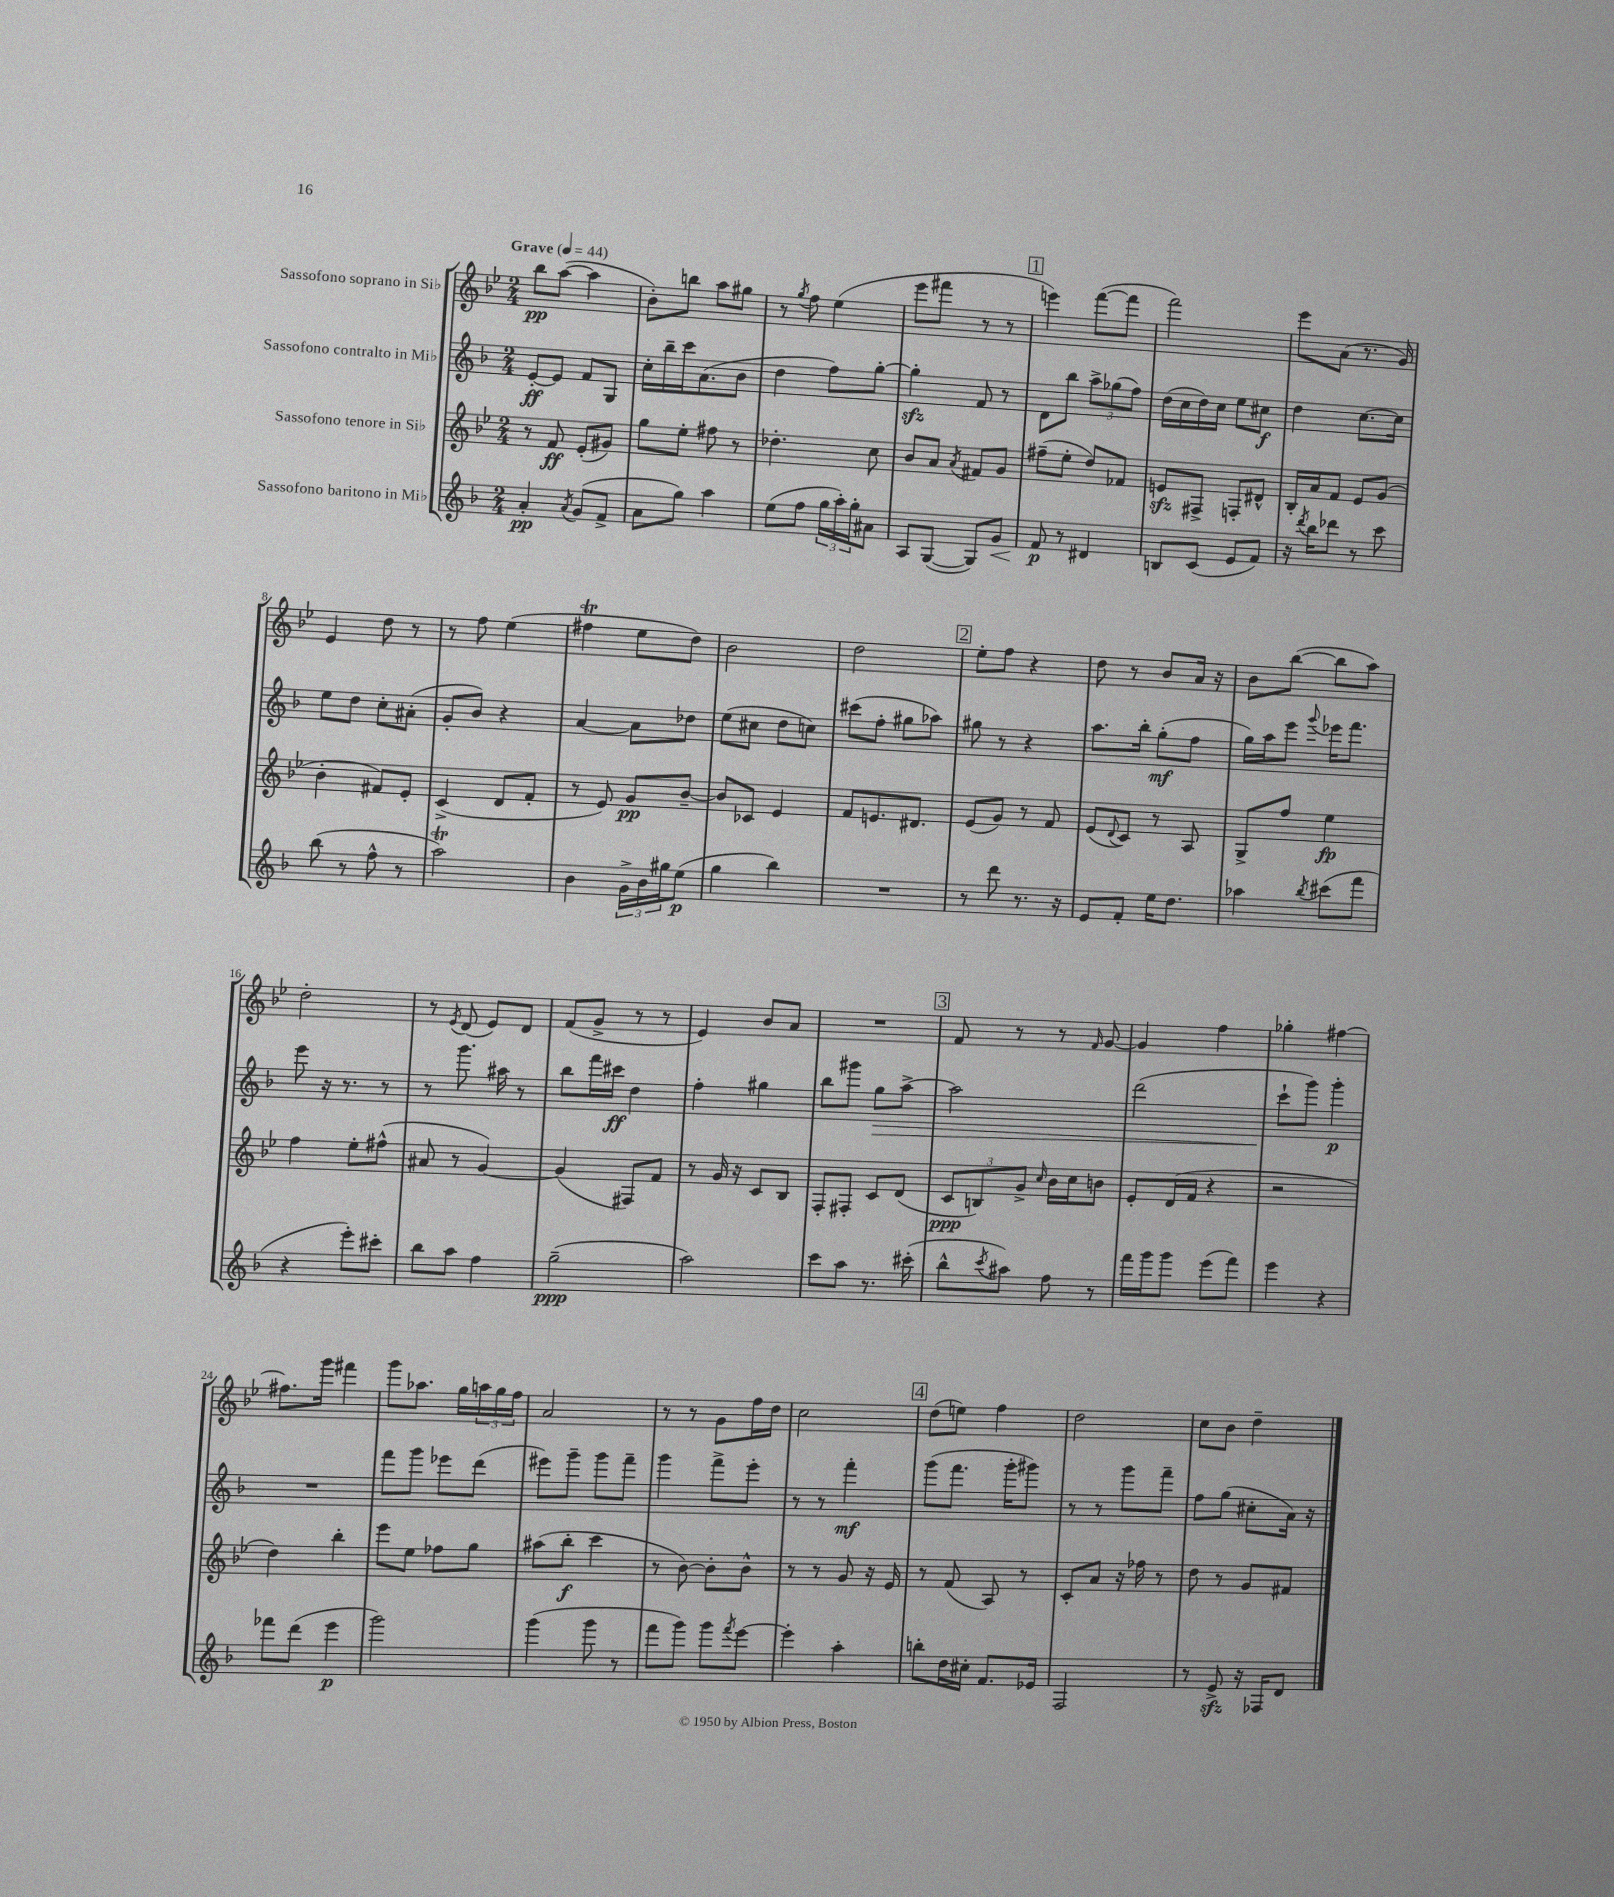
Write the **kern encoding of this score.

**kern	**kern	**kern	**kern
*staff4	*staff3	*staff2	*staff1
*clefG2	*clefG2	*clefG2	*clefG2
*k[b-]	*k[b-e-]	*k[b-]	*k[b-e-]
*M2/4	*M2/4	*M2/4	*M2/4
*MM44	*MM44	*MM44	*MM44
4a'	8r	[8e'	8bb-
.	8f	8e]	([8aa
8qa	.	.	.
(8g	(8e-'	8f	4aa]
8f^	8g#)	8G	.
=	=	=	=
8a	8gg	16cc'	8b-')
.	.	16bb-~	.
8gg)	8ee-'	16ccc	8bb
.	.	(8.a	.
4aa	8ff#	.	8aa
.	8r	8b-	8gg#
=	=	=	=
(8ee	4.dd-'	4dd	8r
.	.	.	8qgg
8ff	.	.	8ff
24gg	.	8ff)	(4ee-
24aa')	.	.	.
24gg'	.	.	.
8a#	8cc	[8gg'	.
=	=	=	=
8A	8b-	4gg']	8eee-
([8G	8a	.	8fff#
.	8qa	.	.
8G])	8f#	8f	8r
8g	8g	8r	8r
=	=	=	=
8f	(8ff#~	8d	4eee)
8r	8ee-'	8bb-	.
4d#	8dd)	12aa^	([8fff
.	.	(12gg-	.
.	8f-	.	8fff]
.	.	12ff)	.
=	=	=	=
8B	8e	(16dd	2fff)
.	.	16cc	.
(8c	8F#^	16dd)	.
.	.	16cc	.
8e	8F'	8ee	.
8f)	8d#^^	8cc#	.
=	=	=	=
16r	16B-'	4dd	8eee-
8qddd	.	.	.
16bb-	16a	.	.
8ddd-	8f	.	(8a
8r	8e-	[8.cc	8.r
8ccc	(8g	.	.
.	.	16cc]	16g)
=	=	=	=
(8bb-	4b-'	8ee	4e-
8r	.	8dd	.
8ff^^	8f#)	8cc'	8dd
8r	8e-'	(8a#'	8r
=	=	=	=
2aa)	(4c^	8g'	8r
.	.	8b-)	8ff
.	8d	4r	(4ee-
.	8f'	.	.
=	=	=	=
4b-	8r	[4a	4ff#
.	8e-)	.	.
24g^	8g	8a]	8ee-
24b-	.	.	.
24gg#	.	.	.
(8ee	[8b-~	8dd-	8dd)
=	=	=	=
4gg	8b-]	(8ee	2b-
.	8c-	8cc#	.
4bb-)	4e-	8dd	.
.	.	8cc)	.
=	=	=	=
2r	8f	(8ccc#	2dd
.	8.e	8ff'	.
.	.	8gg#	.
.	8.d#	.	.
.	.	8aa-)	.
=	=	=	=
8r	(8e-	8gg#	8ee-'
8ddd	8g)	8r	8ff
8.r	8r	4r	4r
.	8f	.	.
16r	.	.	.
=	=	=	=
8e	(8e-	8.aa	8dd
.	8qqd	.	.
8f'	8c)	.	8r
.	.	16bb-'	.
16ee	8r	(8gg'	8b-
8.dd	.	.	.
.	8A	8ff	16a
.	.	.	16r
=	=	=	=
4aa-	8G^	16gg)	8b-
.	.	16aa	.
.	8ff	8eee	([8bb-
8qbb-	.	8qqggg	.
(8ccc#	4ee-	16eee-	8bb-]
.	.	8.fff	.
8fff	.	.	8aa)
=	=	=	=
4r	4ff	8eee	2dd'
.	.	16r	.
.	.	8.r	.
8eee')	8ee-'	.	.
8ccc#'	(8ff#^^	8r	.
=	=	=	=
8bb-	8a#	8r	8r
.	.	.	8qe-
8aa	8r	8.ggg	(8d
4ff	[4g)	.	8e-)
.	.	16aa#	.
.	.	8r	8d
=	=	=	=
(2gg~	(4g]	8bb-	(8f
.	.	16fff	8g^
.	.	16ccc#	.
.	8F#)	4dd	8r
.	8f	.	8r
=	=	=	=
2aa)	8r	4ff'	4e-)
.	16g	.	.
.	16r	.	.
.	8c	4gg#	8b-
.	8B-	.	8a
=	=	=	=
8ccc	8F'	8bb-	2r
8aa	8F#'	8ggg#	.
8.r	8c	8gg	.
.	(8d	[8aa^	.
(16ccc#'	.	.	.
=	=	=	=
8bb-^^	12c	2aa]	8f
.	12B)	.	.
8qccc	.	.	.
8aa#)	.	.	8r
.	12g^	.	.
.	16qqcc	.	.
8ff	16b-	.	8r
.	16cc	.	.
.	.	.	16qqf
8r	8b	.	[8g
=	=	=	=
16fff	8e-'	(2ddd	4g]
16ggg	.	.	.
8ggg	(16d	.	.
.	16f	.	.
(8eee	4r	.	4ff
8fff)	.	.	.
=	=	=	=
4eee	2r	8ccc`	4gg-'
.	.	8ggg)	.
4r	.	4ggg'	[4ff#
=	=	=	=
8fff-	4dd)	2r	8.ff#]
(8ddd	.	.	.
.	.	.	16ggg
4eee	4bb-'	.	4fff#
=	=	=	=
2ggg)	8eee-	8fff	8ggg
.	8ee-	8ggg	8.aa-
.	8ff-	8eee-	.
.	.	.	16gg
.	8gg	(8ddd	24aa
.	.	.	24gg
.	.	.	24ff
=	=	=	=
(4ggg	(8aa#	8eee#)	2a
.	8bb-'	8ggg~	.
8ggg	4ccc	8ggg	.
8r	.	8fff~	.
=	=	=	=
8fff	8r	4ggg	8r
8ggg)	[8b-)	.	8r
8ggg	8b-']	8fff^	8g
8qfff	.	.	.
[8eee	8b-^^	8eee'	16ff
.	.	.	16dd
=	=	=	=
4eee']	8r	8r	2cc
.	8r	8r	.
4aa'	8g	4fff'	.
.	16r	.	.
.	16e-	.	.
=	=	=	=
8bb'	8r	(8ggg	(8dd
16dd	(8f	8.fff	8ee)
16cc#'	.	.	.
8.f	8A)	.	4ff
.	.	16ggg'	.
.	8r	8ggg#)	.
16e-	.	.	.
=	=	=	=
2F	8c'	8r	2dd
.	8a	8r	.
.	16r	8ggg	.
.	16ff-	.	.
.	8r	8fff~	.
=	=	=	=
8r	8dd	8ff	8cc
8e^	8r	(8gg	8b-
16r	8g	8cc#'	4dd~
16F-	.	.	.
8d	8f#	16a)	.
.	.	16r	.
==	==	==	==
*-	*-	*-	*-
